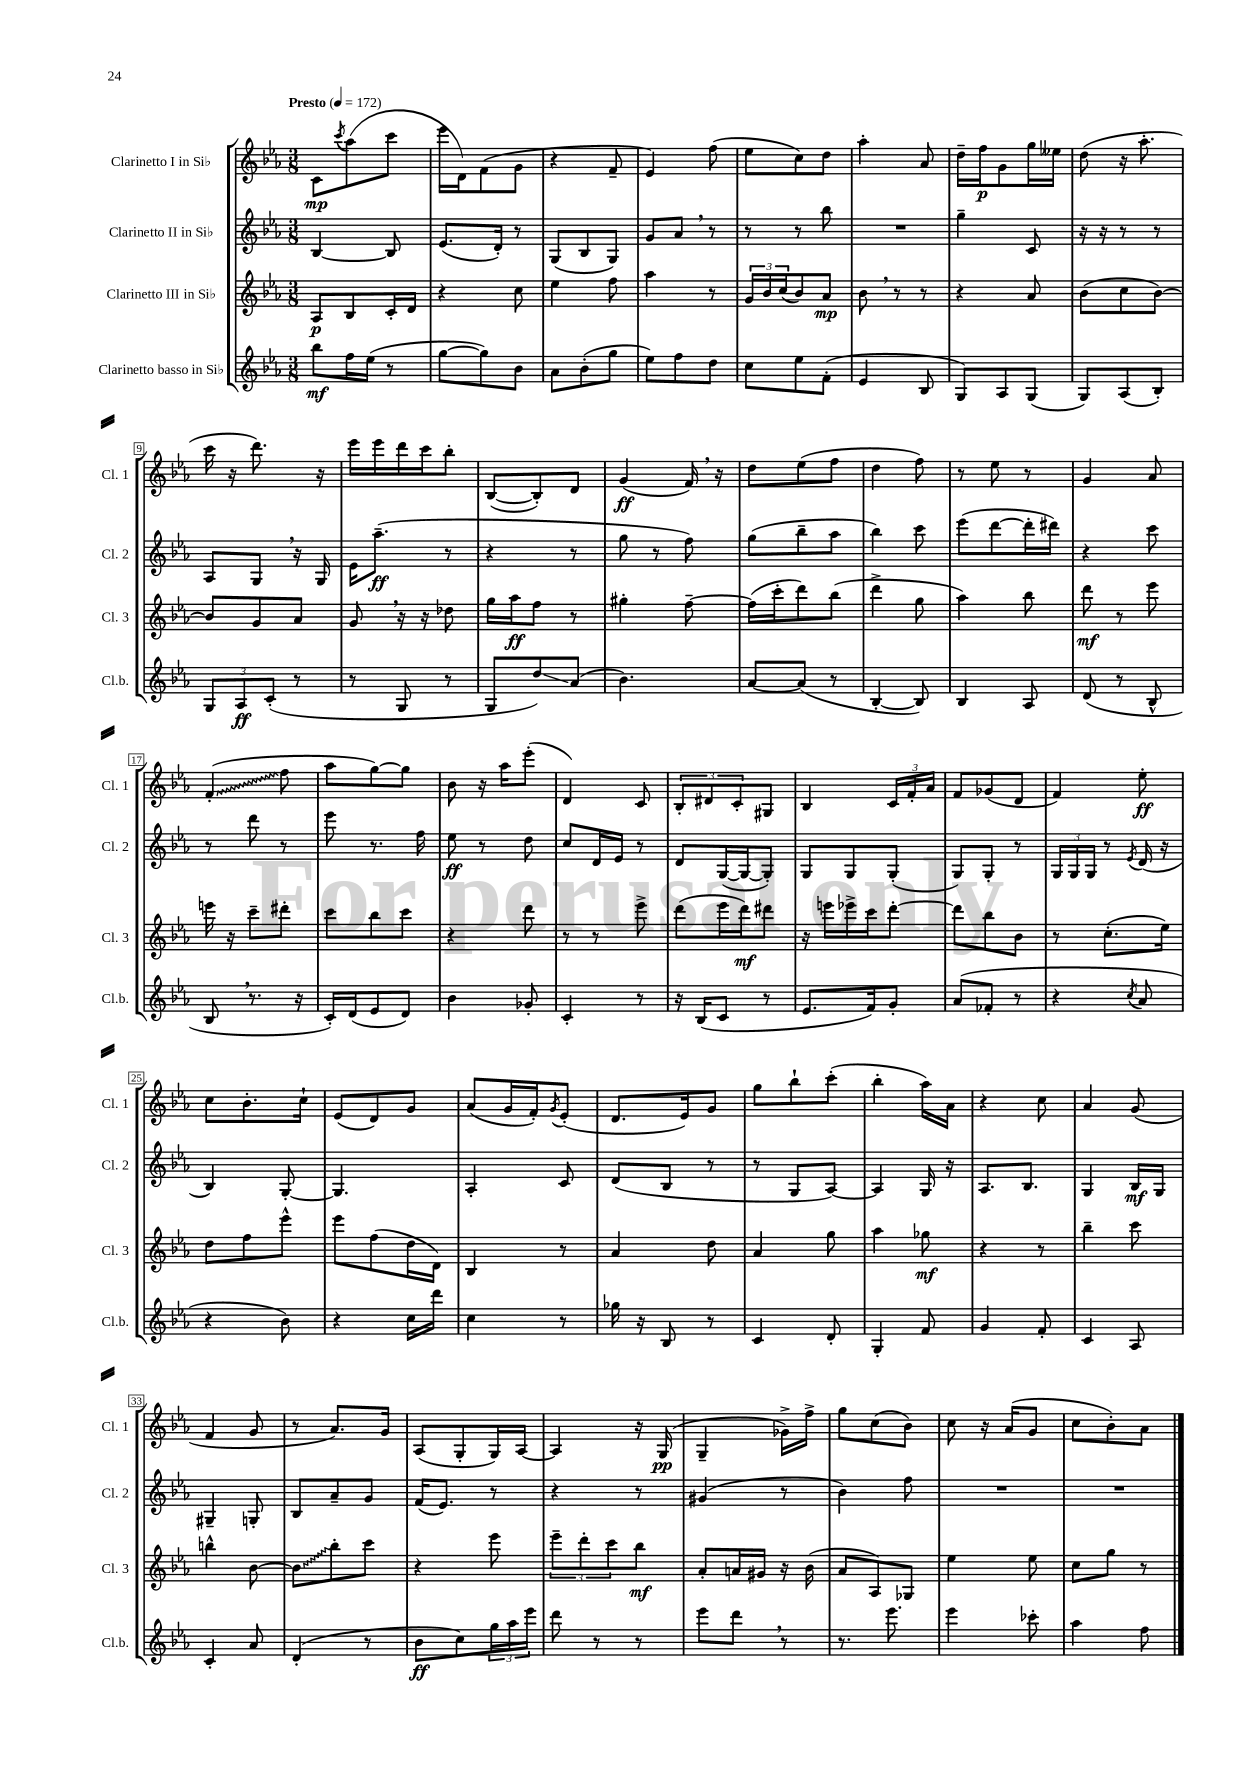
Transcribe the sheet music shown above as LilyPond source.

<<
\new StaffGroup <<
\new Staff = "s0" \with { instrumentName = "Clarinetto I in Sib" shortInstrumentName = "Cl. 1" } {
    \clef treble \key ees \major \numericTimeSignature \time 3/8 \tempo "Presto" 4 = 172
    c'8\mp \acciaccatura { c'''8 } aes''8( c'''8 |
    ees'''16 d'16) f'8( g'8 |
    r4 f'8-- |
    ees'4) f''8( |
    ees''8 c''8) d''8 |
    aes''4-. aes'8 |
    d''16-- f''16\p g'8 g''16 eeses''16 |
    d''8( r16 aes''8.-. |
    c'''16 r16 d'''8.) r16 |
    ees'''16 ees'''16 d'''16 c'''16 bes''8-. |
    bes8~( bes8-.) d'8 |
    g'4\ff( f'16) \breathe r16 |
    d''8 ees''8( f''8 |
    d''4 f''8) |
    r8 ees''8 r8 |
    g'4 aes'8 |
    \once \override Glissando.style = #'zigzag f'4-.\glissando( f''8 |
    aes''8 g''8~) g''8 |
    bes'8 r16 aes''16 ees'''8-.( |
    d'4) c'8 |
    \tuplet 3/2 { bes8-. dis'8 c'8-. } gis8 |
    bes4 \tuplet 3/2 { c'16 f'16-. aes'16 } |
    f'8 ges'8( d'8 |
    f'4) ees''8-.\ff |
    c''8 bes'8.-. c''16-! |
    ees'8( d'8) g'8 |
    aes'8( g'16 f'16-.) \acciaccatura { g'8 } ees'8-.( |
    d'8. ees'16) g'8 |
    g''8 bes''8-! c'''8-.( |
    bes''4-. aes''16) aes'16 |
    r4 c''8 |
    aes'4 g'8( |
    f'4 g'8 |
    r8 aes'8.) g'16 |
    aes8( g8-. g16) aes16~ |
    aes4 r16 g16\pp( |
    g4-- ges'16->) f''16-> |
    g''8 c''8( bes'8) |
    c''8 r16 aes'16( g'8 |
    c''8 bes'8-.) aes'8 \bar "|." |
}
\new Staff = "s1" \with { instrumentName = "Clarinetto II in Sib" shortInstrumentName = "Cl. 2" } {
    \clef treble \key ees \major \numericTimeSignature \time 3/8
    bes4~ bes8 |
    ees'8.( d'16-.) r8 |
    g8( bes8 g8) |
    g'8 aes'8 \breathe r8 |
    r8 r8 bes''8 |
    R4. |
    g''4-- c'8 |
    r16 r16 r8 r8 |
    aes8 g8 \breathe r16 g16 |
    ees'16 aes''8.--\ff( r8 |
    r4 r8 |
    g''8 r8 f''8) |
    g''8( bes''8-- aes''8 |
    bes''4) c'''8 |
    ees'''8( d'''8~ d'''16-. dis'''16) |
    r4 c'''8 |
    r8 d'''8 r8 |
    ees'''8 r8. f''16 |
    ees''8\ff r8 d''8 |
    c''8 d'16 ees'16 r8 |
    d'8 g16~( g16~ g8-.) |
    g8 g8 g8-.( |
    g8) g8-. r8 |
    \tuplet 3/2 { g16 g16 g16 } r8 \acciaccatura { ees'8 } d'16( r16 |
    bes4) g8~-. |
    g4. |
    aes4-. c'8 |
    d'8( bes8 r8 |
    r8 g8 aes8~) |
    aes4 g16 r16 |
    aes8. bes8. |
    g4 bes16\mf g16 |
    gis4-- g8-. |
    bes8 aes'8-- g'8 |
    f'16( ees'8.) r8 |
    r4 r8 |
    gis'4( r8 |
    bes'4) f''8 |
    R4. |
    R4. \bar "|." |
}
\new Staff = "s2" \with { instrumentName = "Clarinetto III in Sib" shortInstrumentName = "Cl. 3" } {
    \clef treble \key ees \major \numericTimeSignature \time 3/8
    aes8\p bes8 c'16-. d'16 |
    r4 c''8 |
    ees''4 f''8 |
    aes''4 r8 |
    \tuplet 3/2 { g'16 bes'16 c''16( } bes'8) aes'8\mp |
    bes'8 \breathe r8 r8 |
    r4 aes'8 |
    bes'8( c''8 bes'8~) |
    bes'8 g'8 aes'8 |
    g'8 \breathe r16 r16 des''8 |
    g''16 aes''16\ff f''8 r8 |
    gis''4-. f''8~-- |
    f''16( c'''16-. d'''8) bes''8( |
    d'''4-> g''8 |
    aes''4) bes''8 |
    d'''8\mf r8 ees'''8 |
    e'''16 r16 c'''8-- dis'''8-. |
    c'''8 bes''8 c'''8 |
    r4 d'''8 |
    r8 r8 ees'''8-> |
    d'''8( ees'''16 d'''16\mf) dis'''8 |
    r16 e'''16 ees'''16-> c'''16 d'''8~-. |
    d'''8 bes''8 bes'8 |
    r8 c''8.-.( ees''16) |
    d''8 f''8 ees'''8-^ |
    ees'''8 f''8( d''16 d'16) |
    bes4 r8 |
    aes'4 d''8 |
    aes'4 g''8 |
    aes''4 ges''8\mf |
    r4 r8 |
    bes''4-- c'''8 |
    b''4-^ bes'8~ |
    \once \override Glissando.style = #'zigzag bes'8\glissando bes''8-. c'''8 |
    r4 ees'''8 |
    \tuplet 3/2 { ees'''8-- d'''8-. c'''8 } bes''8\mf |
    aes'8-. a'16 gis'16 r16 bes'16( |
    aes'8 aes8) ges8 |
    ees''4 ees''8 |
    c''8 g''8 r8 \bar "|." |
}
\new Staff = "s3" \with { instrumentName = "Clarinetto basso in Sib" shortInstrumentName = "Cl.b." } {
    \clef treble \key ees \major \numericTimeSignature \time 3/8
    bes''8\mf f''16 ees''16( r8 |
    g''8~ g''8) bes'8 |
    aes'8 bes'8-.( g''8 |
    ees''8) f''8 d''8 |
    c''8 ees''8 f'8-.( |
    ees'4 bes8 |
    g8) aes8 g8( |
    g8) aes8( bes8-.) |
    \tuplet 3/2 { g8 aes8\ff c'8-.( } r8 |
    r8 g8 r8 |
    g8 d''8\glissando) aes'8( |
    bes'4.) |
    aes'8~ aes'8( r8 |
    bes4~-. bes8) |
    bes4 aes8 |
    d'8( r8 bes8-^ |
    bes8 \breathe r8. r16 |
    c'16-.) d'16( ees'8 d'8) |
    bes'4 ges'8-. |
    c'4-. r8 |
    r16 bes16( c'8 r8 |
    ees'8. f'16) g'8-. |
    aes'8( fes'8-. r8 |
    r4 \acciaccatura { c''8 } aes'8 |
    r4 bes'8) |
    r4 c''16 d'''16 |
    c''4 r8 |
    ges''16 r16 bes8 r8 |
    c'4 d'8-. |
    g4-. f'8 |
    g'4 f'8-. |
    c'4 aes8 |
    c'4-. aes'8 |
    d'4-.( r8 |
    bes'8\ff c''8) \tuplet 3/2 { g''16 aes''16 ees'''16 } |
    d'''8 r8 r8 |
    ees'''8 d'''8 \breathe r8 |
    r8. ees'''8. |
    ees'''4 ces'''8-. |
    aes''4 f''8 \bar "|." |
}
>>
>>
\layout { \context { \Score \override BarNumber.stencil = #(make-stencil-boxer 0.1 0.3 ly:text-interface::print) } }
